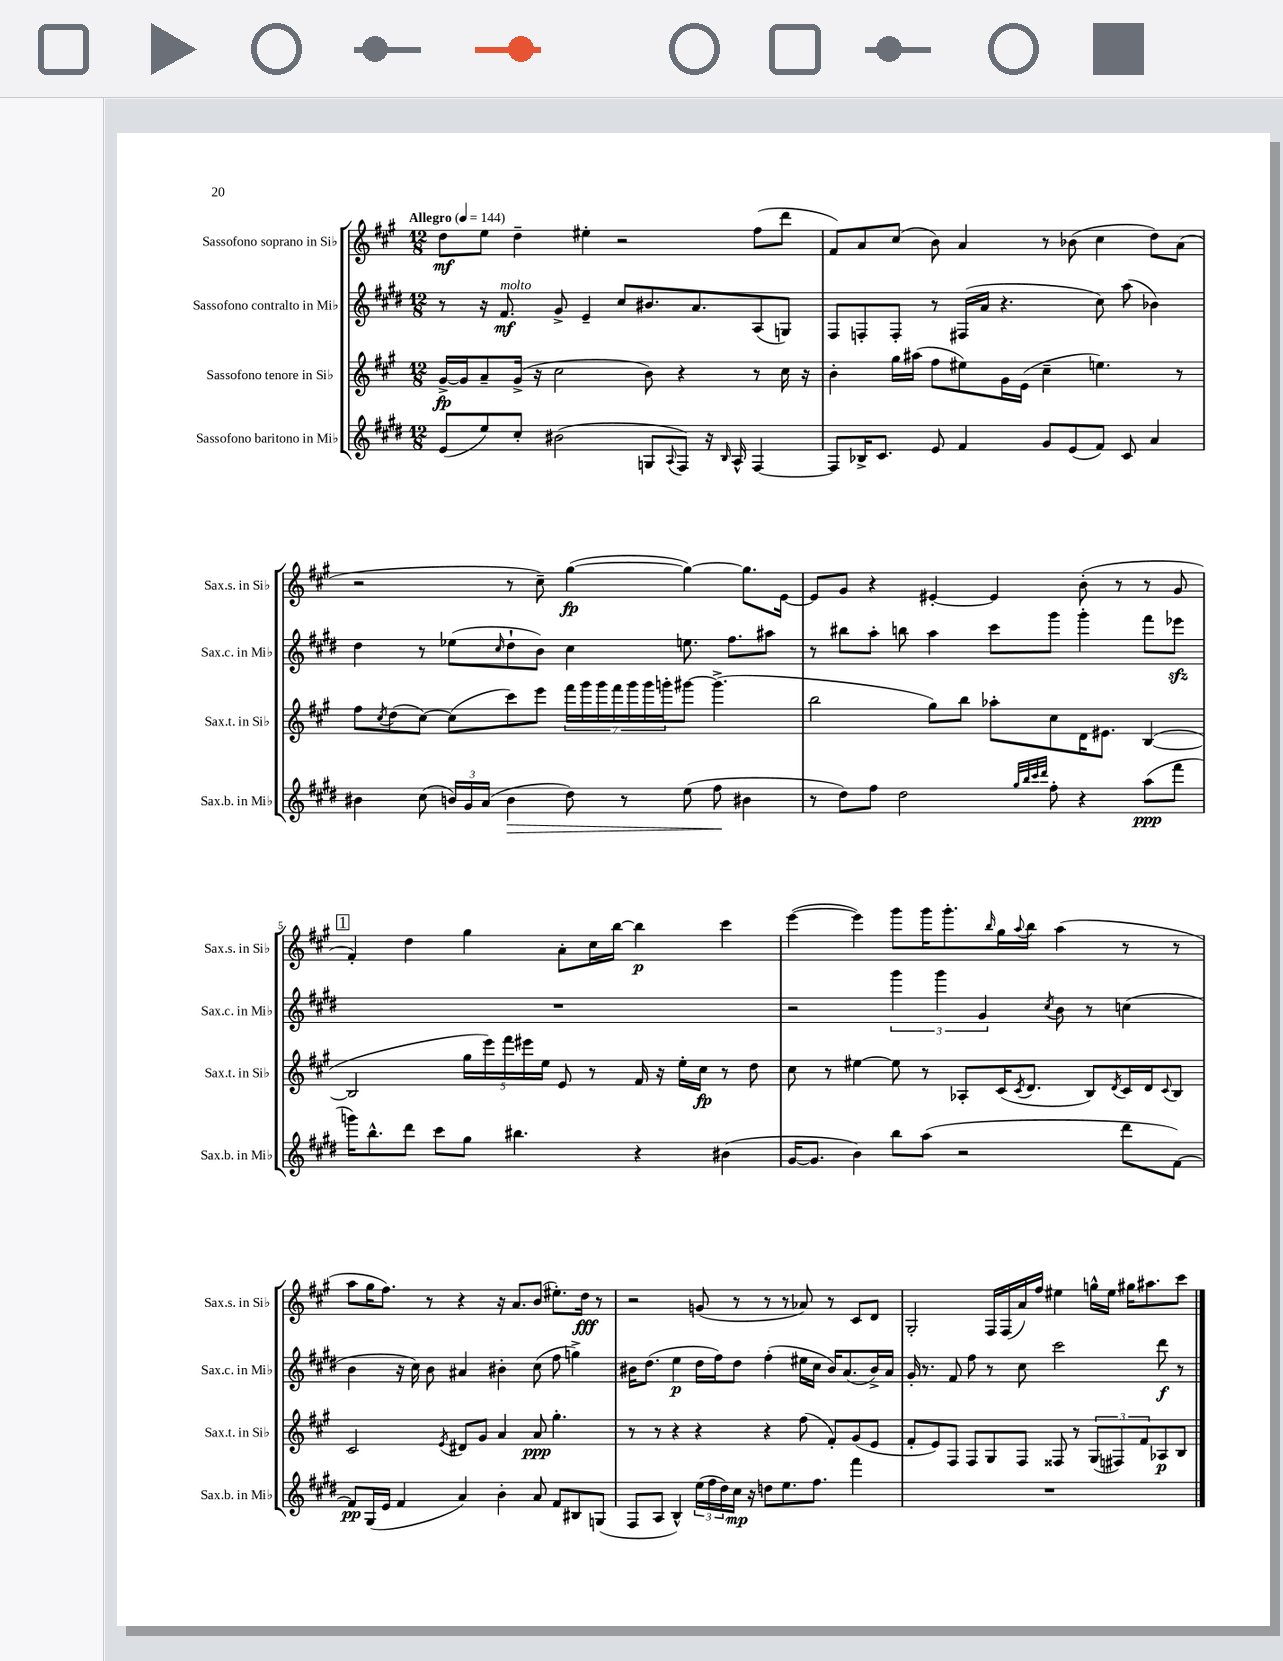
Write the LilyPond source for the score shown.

<<
\new StaffGroup <<
\new Staff = "s0" \with { instrumentName = "Sassofono soprano in Sib" shortInstrumentName = "Sax.s. in Sib" } {
    \clef treble \key a \major \numericTimeSignature \time 12/8 \tempo "Allegro" 4 = 144
    d''8\mf e''8 d''4-- eis''4-. r2 fis''8( d'''8 |
    fis'8) a'8 cis''8( b'8) a'4 r8 bes'8( cis''4 d''8) a'8( |
    r2 r8 cis''8--) gis''4~\fp( gis''4~) gis''8. e'16~ |
    e'8 gis'8 r4 eis'4~-. eis'4 b'8-.( r8 r8 gis'8 |
    \mark \markup { \box "1" } fis'4-.) d''4 gis''4 a'8-. cis''16 b''16~ b''4\p cis'''4 |
    e'''4~( e'''4) gis'''8 gis'''16 gis'''8.-. \grace { b''16 } gis''16 \appoggiatura { a''8 } b''16 a''4( r8 r8 |
    a''8 gis''16 fis''8.) r8 r4 r16 a'8. b'8( eis''8.-.) d''16\fff r8 |
    r2 g'8( r8 r8 r8 aes'8) r8 cis'8 d'8 |
    gis2-. fis16 fis16( a'16) fis''16 eis''4 g''16-^ eis''16 gis''16 ais''8. cis'''8 \bar "|." |
}
\new Staff = "s1" \with { instrumentName = "Sassofono contralto in Mib" shortInstrumentName = "Sax.c. in Mib" } {
    \clef treble \key e \major \numericTimeSignature \time 12/8
    r8 r16 fis'8.\mf^\markup { \italic "molto" } gis'8-> e'4-- cis''8 bis'8. a'8. a8( g8) |
    fis8 f8-. f8-. r8 fis16( a'16 r4. cis''8) a''8( bes'4) |
    dis''4 r8 ees''8( \grace { cis''16 } dis''8-! b'8) cis''4 e''8. fis''8. ais''8 |
    r8 bis''8 a''8-. b''8 a''4 cis'''8 gis'''8 gis'''4-. fis'''8 ees'''8\sfz |
    \mark \markup { \box "1" } R1. |
    r2 \tuplet 3/2 { gis'''4 gis'''4 gis'4 } \acciaccatura { cis''8 } b'8 r8 c''4( |
    b'4 r16 cis''16) b'8 ais'4 bis'4-. cis''8( fis''8 g''4->) |
    bis'16 dis''8.( e''4\p dis''16 fis''16) dis''8 fis''4-.( eis''16 cis''16 bis'16) a'8.( bis'16->) a'16 |
    gis'16-. r8. fis'8 fis''8 r8 cis''8 cis'''2 dis'''8\f r8 \bar "|." |
}
\new Staff = "s2" \with { instrumentName = "Sassofono tenore in Sib" shortInstrumentName = "Sax.t. in Sib" } {
    \clef treble \key a \major \numericTimeSignature \time 12/8
    gis'16~->\fp gis'16 a'8-- gis'16->( r16 cis''2 b'8) r4 r8 cis''16 r16 |
    b'4-. gis''16 ais''16( fis''8 eis''8) gis'16 e'16( cis''4-- e''4.) r8 |
    fis''8 \acciaccatura { cis''8 } d''8( cis''8~) cis''8( cis'''8) e'''8 \tuplet 7/4 { fis'''16 gis'''16 gis'''16 fis'''16 gis'''16 gis'''16 g'''16-. } gis'''8~ gis'''4.->( |
    b''2 gis''8) b''8 aes''8-. cis''8 d'16 eis'8. b4~( |
    \mark \markup { \box "1" } b2 \tuplet 5/4 { gis''16 e'''16) fis'''16 eis'''16 e''16 } e'8 r8 fis'16 r16 e''16-. cis''16\fp r8 d''8 |
    cis''8 r8 eis''4~ eis''8 r8 aes8-. cis'16( \acciaccatura { cis'8 } d'8. b8) \acciaccatura { d'8 } cis'16 d'16 \appoggiatura { cis'8 } b8 |
    cis'2 \acciaccatura { e'8 } dis'8 gis'8 a'4 a'8\ppp gis''4.-. |
    r8 r8 r4 r4 r4 fis''8( fis'8-.) gis'8( e'8 |
    fis'8-. e'8) fis8 fis8 gis8 fis8 fisis8 r8 \tuplet 3/2 { gis8( fis8) fis'8 } aes8\p b8 \bar "|." |
}
\new Staff = "s3" \with { instrumentName = "Sassofono baritono in Mib" shortInstrumentName = "Sax.b. in Mib" } {
    \clef treble \key e \major \numericTimeSignature \time 12/8
    e'8( e''8) cis''8-. bis'2( g8 \appoggiatura { a8 } fis8) r16 \grace { b16 } a16-^ fis4~ |
    fis8 bes16-> cis'8. e'8 fis'4 gis'8 e'8( fis'8) cis'8 a'4 |
    bis'4 cis''8( \tuplet 3/2 { b'16) gis'16 a'16( } b'4\> dis''8) r8 e''8( fis''8\! bis'4 |
    r8 dis''8) fis''8 dis''2 \grace { gis''32 b''32 cis'''32 dis'''32 } fis''8-. r4 a''8\ppp( fis'''8 |
    \mark \markup { \box "1" } g'''16) b''8.-^ dis'''8 cis'''8 gis''8 bis''4. r4 bis'4( |
    gis'16~ gis'8. b'4) b''8 a''8( r2 dis'''8 fis'8~) |
    fis'8\pp gis16( e'16 fis'4 a'4) b'4-. a'8 fis'8 bis8 g8( |
    fis8 a8 b4-^) \tuplet 3/2 { e''16( fis''16 dis''16) } cis''16\mp r16 d''8 e''8. fis''8. fis'''4 |
    R1. \bar "|." |
}
>>
>>
\layout { \context { \Score \override BarNumber.break-visibility = ##(#f #t #t) barNumberVisibility = #(every-nth-bar-number-visible 5) } }
